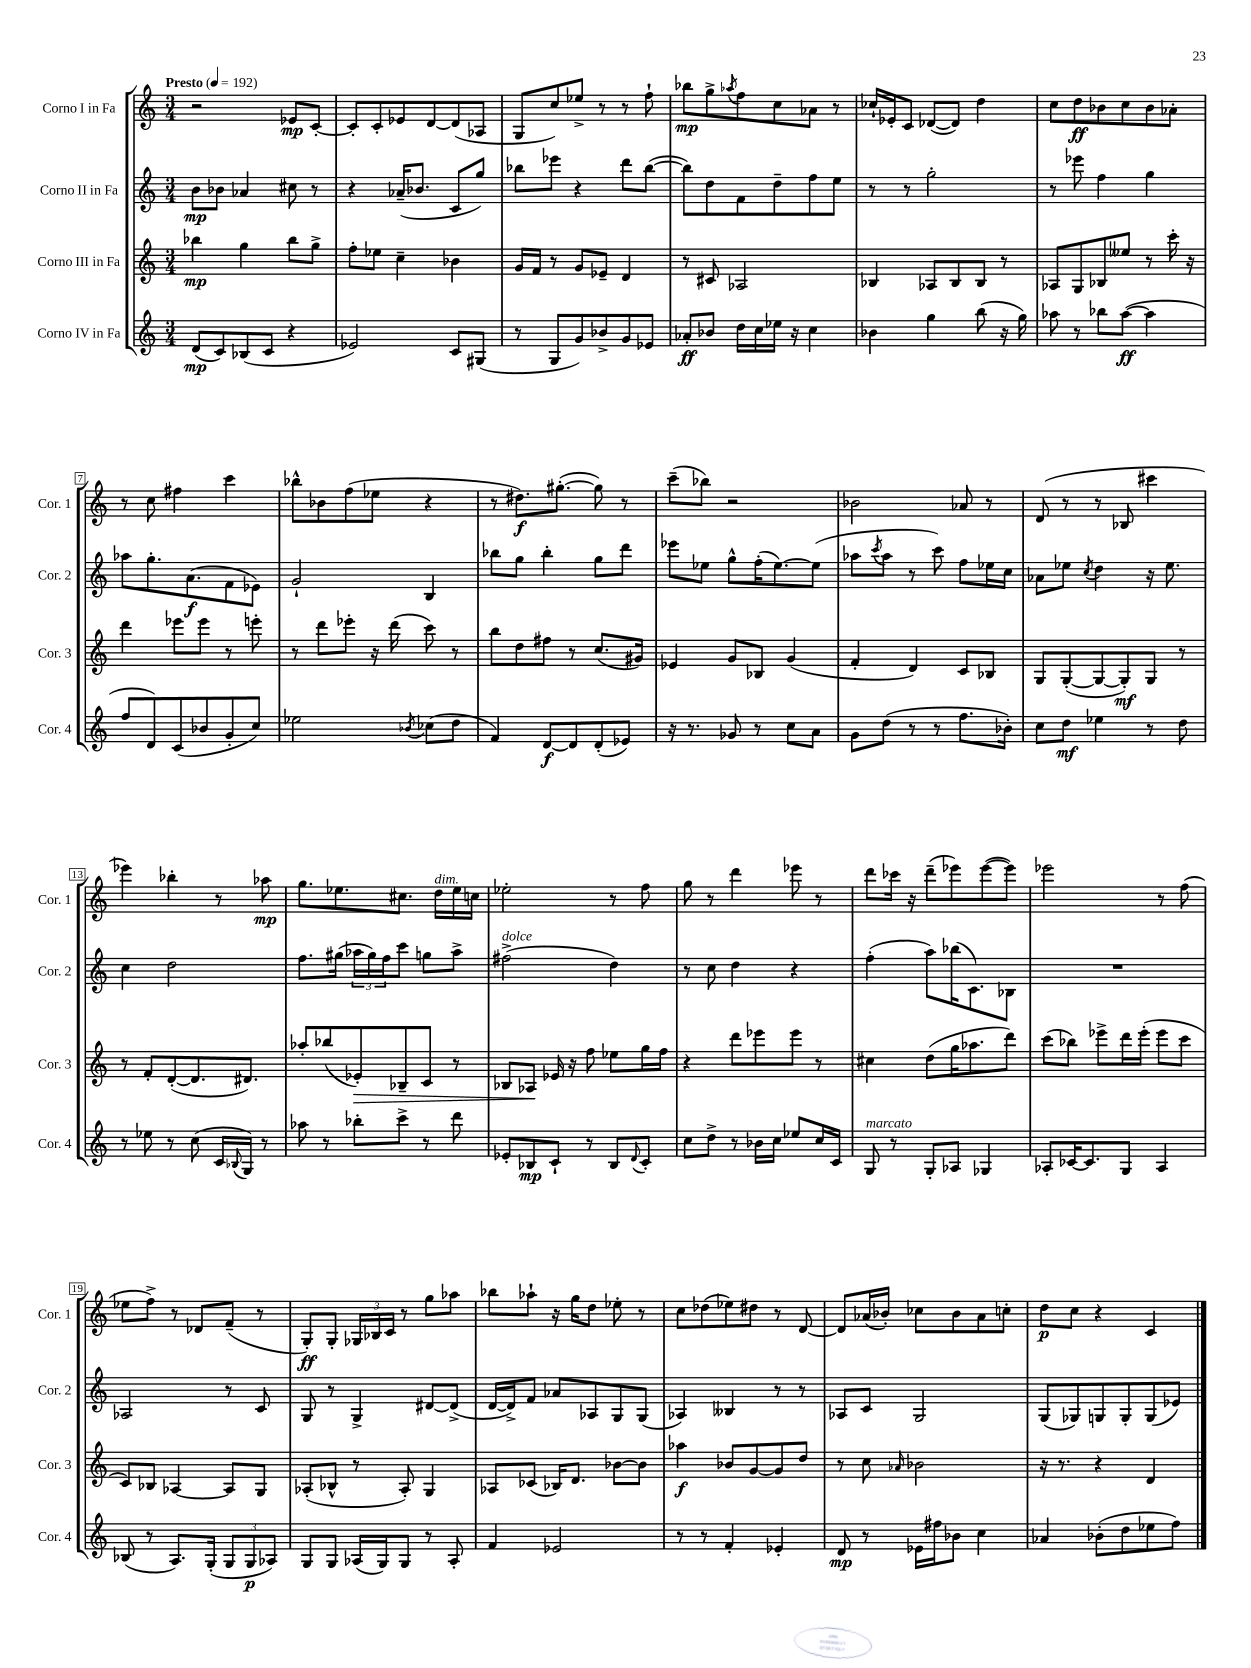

**kern	**dynam	**kern	**dynam	**kern	**dynam	**kern	**dynam
*part4	*part4	*part3	*part3	*part2	*part2	*part1	*part1
*staff4	*staff4	*staff3	*staff3	*staff2	*staff2	*staff1	*staff1
*I"Corno IV in Fa	*	*I"Corno III in Fa	*	*I"Corno II in Fa	*	*I"Corno I in Fa	*
*I'Cor. 4	*	*I'Cor. 3	*	*I'Cor. 2	*	*I'Cor. 1	*
*clefG2	*	*clefG2	*	*clefG2	*	*clefG2	*
*k[]	*	*k[]	*	*k[]	*	*k[]	*
*M3/4	*	*M3/4	*	*M3/4	*	*M3/4	*
*MM192	*	*MM192	*	*MM192	*	*MM192	*
=1	=1	=1	=1	=1	=1	=1	=1
!	!	!	!	!	!	!LO:TX:a:B:t=Presto	!
(8d/L	mp	4bb-X\	mp	8b\L	mp	2r	.
8c/)	.	.	.	8b-X\J	.	.	.
(8B-X/	.	4gg\	.	4a-X/	.	.	.
8c/J	.	.	.	.	.	.	.
4r	.	8bb-\L	.	8cc#X\	.	8e-X/L	mp
.	.	8gg^\J	.	8r	.	[8c'/J	.
=2	=2	=2	=2	=2	=2	=2	=2
2e-X/)	.	8ff'\L	.	4r	.	8c'/L]	.
.	.	8ee-X\J	.	.	.	8c'/	.
.	.	4cc~\	.	(16a-X~/KL	.	8e-X/	.
.	.	.	.	8.b-X/J	.	.	.
.	.	.	.	.	.	[8d/	.
8c/L	.	4b-X\	.	8c/L	.	(8d/]	.
(8G#X/J	.	.	.	8gg/J)	.	8A-X/J	.
=3	=3	=3	=3	=3	=3	=3	=3
8r	.	16g/LL	.	8bb-X\L	.	8G/L	.
.	.	16f/JJ	.	.	.	.	.
8G/L	.	8r	.	8eee-X\J	.	8cc/)	.
8g/)	.	8g/L	.	4r	.	8ee-X^/J	.
8b-X^/	.	8e-X~/J	.	.	.	8r	.
8g/	.	4d/	.	8ddd\L	.	8r	.
8e-X/J	.	.	.	([8bb-\J	.	8ff`\	.
=4	=4	=4	=4	=4	=4	=4	=4
8a-X'/L	ff	8r	.	8bb-\L])	.	8bb-X\L	mp
8b-X/J	.	8c#X/	.	8dd\	.	8gg^\	.
.	.	.	.	.	.	8qaa-X/	.
16dd\LL	.	2A-X/	.	8f\	.	8ff\	.
16cc\	.	.	.	.	.	.	.
16ee-X\JJ	.	.	.	8dd~\	.	8cc\	.
16r	.	.	.	.	.	.	.
4cc\	.	.	.	8ff\	.	8a-X\J	.
.	.	.	.	8ee\J	.	8r	.
=5	=5	=5	=5	=5	=5	=5	=5
4b-X\	.	4B-X/	.	8r	.	16cc-X`/LL	.
.	.	.	.	.	.	16e-X'/J	.
.	.	.	.	8r	.	8c/J	.
4gg\	.	8A-X/L	.	2gg'\	.	([8d-X/L	.
.	.	8B-/	.	.	.	8d-/J])	.
(8bb\	.	8B-/J	.	.	.	4dd\	.
16r	.	8r	.	.	.	.	.
16gg\)	.	.	.	.	.	.	.
=6	=6	=6	=6	=6	=6	=6	=6
8aa-X\	.	8A-X/L	.	8r	.	8cc\L	.
8r	.	8G/	.	8eee-X\	.	8dd\	ff
8bb-X\L	.	8B-X/	.	4ff\	.	8b-X\	.
([8aa-\J	ff	8ee--X/J	.	.	.	8cc\	.
4aa-\]	.	8r	.	4gg\	.	8b-\	.
.	.	16ccc'\	.	.	.	8a-X'\J	.
.	.	16r	.	.	.	.	.
!!LO:LB:g=z
=7	=7	=7	=7	=7	=7	=7	=7
8ff/L	.	4ddd\	.	8aa-X\L	.	8r	.
8d/)	.	.	.	8.gg'\	.	8cc\	.
(8c/	.	8eee-X\L	.	.	.	4ff#X\	.
.	.	.	.	(8.a\	f	.	.
8b-X/	.	8eee-\J	.	.	.	.	.
8g'/	.	8r	.	8f\	.	4ccc\	.
8cc/J)	.	8eeen'\	.	8e-X\J)	.	.	.
=8	=8	=8	=8	=8	=8	=8	=8
2ee-X\	.	8r	.	2g`/	.	8bb-X^^\L	.
.	.	8ddd\L	.	.	.	8b-X\	.
.	.	8eee-X'\J	.	.	.	(8ff\	.
.	.	16r	.	.	.	8ee-X\J	.
.	.	(16ddd\	.	.	.	.	.
8qb-X/	.	.	.	.	.	.	.
(8cc-X\L	.	8ccc\)	.	4B/	.	4r	.
8dd\J	.	8r	.	.	.	.	.
=9	=9	=9	=9	=9	=9	=9	=9
4f/)	.	8bb\L	.	8bb-X\L	.	8r	.
.	.	8dd\	.	8gg\J	.	8.dd#X\L)	f
[8d/L	f	8ff#X\J	.	4bb-'\	.	.	.
.	.	.	.	.	.	([8.gg#X'\J	.
8d/]	.	8r	.	.	.	.	.
(8d'/	.	(8.cc/L	.	8gg\L	.	8gg#\])	.
8e-X/J)	.	.	.	8ddd\J	.	8r	.
.	.	16g#X/Jk)	.	.	.	.	.
=10	=10	=10	=10	=10	=10	=10	=10
16r	.	4e-X/	.	8eee-X\L	.	(8ccc~\L	.
8.r	.	.	.	.	.	.	.
.	.	.	.	8ee-X\J	.	8bb-X\J)	.
8g-X/	.	8g/L	.	8gg^^\L	.	2r	.
8r	.	8B-X/J	.	(16ff'\K	.	.	.
.	.	.	.	[8.ee-\)	.	.	.
8cc\L	.	(4g/	.	.	.	.	.
8a\J	.	.	.	(8ee-\J]	.	.	.
=11	=11	=11	=11	=11	=11	=11	=11
8g\L	.	4f'/	.	8aa-X\L	.	2b-X\	.
.	.	.	.	8qccc/	.	.	.
(8dd\J	.	.	.	8aa-\J	.	.	.
8r	.	4d/)	.	8r	.	.	.
8r	.	.	.	8ccc\)	.	.	.
8.ff\L	.	8c/L	.	8ff\L	.	8a-X/	.
.	.	8B-X/J	.	16ee-X\L	.	8r	.
16b-X'\Jk)	.	.	.	16cc\JJ	.	.	.
=12	=12	=12	=12	=12	=12	=12	=12
8cc\L	.	8G/L	.	8a-X\L	.	(8d/	.
8dd\J	mf	([8G'/	.	8ee-X\J	.	8r	.
.	.	.	.	8qcc/	.	.	.
4ee-X\	.	8G/_	.	4dd\	.	8r	.
.	.	8G'/])	mf	.	.	8B-X/	.
8r	.	8G/J	.	16r	.	4ccc#X\	.
.	.	.	.	8.ee-\	.	.	.
8dd\	.	8r	.	.	.	.	.
!!LO:LB:g=z
=13	=13	=13	=13	=13	=13	=13	=13
8r	.	8r	.	4cc\	.	4eee-X\)	.
8ee-X\	.	8f'/L	.	.	.	.	.
8r	.	([8d'/	.	2dd\	.	4bb-X'\	.
(8cc\	.	8.d/]	.	.	.	.	.
16c/LL	.	.	.	.	.	8r	.
8qqB-X/	.	.	.	.	.	.	.
16G/JJ)	.	8.d#X/J)	.	.	.	.	.
8r	.	.	.	.	.	8aa-X\	mp
=14	=14	=14	=14	=14	=14	=14	=14
8aa-X\	.	8aa-X'/L	.	8.ff\L	.	8.gg\L	.
8r	.	(8bb-X/	.	.	.	.	.
.	.	.	.	(16gg#X\Jk	.	8.ee-X\	.
!	!	!	!LO:HP:b	!	!	!	!
8bb-X'\L	.	8e-X'/)	>	24aa-X\LL	.	.	.
.	.	.	.	24gg#\)	.	.	.
.	.	.	.	24ff\J	.	.	.
8ccc^\J	.	8B-X~/	.	8ccc\J	.	8.cc#X\J	.
8r	.	8c/J	.	8ggn\L	.	.	.
!	!	!	!	!	!	!LO:TX:a:i:t=dim.	!
.	.	.	.	.	.	16dd\LL	.
8ddd\	.	8r	.	8aa-^\J	.	16ee-\	.
.	.	.	.	.	.	16ccn\JJ	.
=15	=15	=15	=15	=15	=15	=15	=15
!	!	!	!	!LO:TX:a:i:t=dolce	!	!	!
8e-X'/L	.	8B-X/L	.	(2ff#X^\	.	2ee-X'\	.
8B-X/	mp	8A-X/J	.	.	.	.	.
8c`/J	.	16e-X/	]	.	.	.	.
.	.	16r	.	.	.	.	.
8r	.	8ff\	.	.	.	.	.
8B-/L	.	8ee-X\L	.	4dd\)	.	8r	.
8qqd/	.	.	.	.	.	.	.
8c'/J	.	16gg\L	.	.	.	8ff\	.
.	.	16ff\JJ	.	.	.	.	.
=16	=16	=16	=16	=16	=16	=16	=16
8cc\L	.	4r	.	8r	.	8gg\	.
8dd^\J	.	.	.	8cc\	.	8r	.
8r	.	8ddd\L	.	4dd\	.	4ddd\	.
16b-X\LL	.	8eee-X\	.	.	.	.	.
16cc\JJ	.	.	.	.	.	.	.
8ee-X/L	.	8eee-\J	.	4r	.	8eee-X\	.
16cc/L	.	8r	.	.	.	8r	.
16c/JJ	.	.	.	.	.	.	.
=17	=17	=17	=17	=17	=17	=17	=17
!LO:TX:a:i:t=marcato	!	!	!	!	!	!	!
8G/	.	4cc#X\	.	(4ff'\	.	8ddd\L	.
8r	.	.	.	.	.	16ccc-X\Jk	.
.	.	.	.	.	.	16r	.
8G'/L	.	(8dd\L	.	8aa\L)	.	(8ddd~\L	.
8A-X/J	.	16gg\K	.	(16bb-X\K	.	8eee-X\)	.
.	.	8.aa-X\	.	8.c\)	.	.	.
4G-X/	.	.	.	.	.	([8eee-\	.
.	.	8ddd\J)	.	8B-X\J	.	8eee-\J])	.
=18	=18	=18	=18	=18	=18	=18	=18
8A-X'/L	.	(8ccc\L	.	2.r	.	2eee-X\	.
[16c-X/K	.	8bb-X\J)	.	.	.	.	.
8.c-/]	.	.	.	.	.	.	.
.	.	8eee-X^\L	.	.	.	.	.
8G/J	.	16ddd\L	.	.	.	.	.
.	.	(16eee-'\JJ	.	.	.	.	.
4A-/	.	8eee-\L	.	.	.	8r	.
.	.	8ccc\J	.	.	.	(8ff\	.
!!LO:LB:g=z
=19	=19	=19	=19	=19	=19	=19	=19
(8B-X/	.	8c/L)	.	2A-X/	.	8ee-X\L	.
8r	.	8B-X/J	.	.	.	8ff^\J)	.
8.A/L)	.	[4A-X/	.	.	.	8r	.
.	.	.	.	.	.	8d-X/L	.
(16G'/Jk	.	.	.	.	.	.	.
12G/L	.	8A-/L]	.	8r	.	(8f~/J	.
12G/	p	.	.	.	.	.	.
.	.	8G/J	.	8c/	.	8r	.
12A-X/J)	.	.	.	.	.	.	.
=20	=20	=20	=20	=20	=20	=20	=20
8G/L	.	(8A-X'/L	.	8G/	.	8G'/L)	ff
8G/J	.	8B-X^^/J	.	8r	.	8G'/J	.
(16A-X/LL	.	8r	.	4G^/	.	24G-X/LL	.
.	.	.	.	.	.	24B-X/	.
16G/J)	.	.	.	.	.	.	.
.	.	.	.	.	.	24c/JJ	.
8G/J	.	8A-'/)	.	.	.	8r	.
8r	.	4G/	.	[8d#X/L	.	8gg\L	.
8A-'/	.	.	.	(8d#^/J]	.	8aa-X\J	.
=21	=21	=21	=21	=21	=21	=21	=21
4f/	.	8A-X/L	.	[16d/LL	.	8bb-X\L	.
.	.	.	.	16d^/J])	.	.	.
.	.	(8c-X/J	.	8f/J	.	8aa-X`\J	.
2e-X/	.	16B-X/KL)	.	8a-X/L	.	16r	.
.	.	8.d/J	.	.	.	16gg\KL	.
.	.	.	.	8A-X/	.	8dd\J	.
.	.	[8b-X\L	.	8G/	.	8ee-X'\	.
.	.	8b-\J]	.	(8G/J	.	8r	.
=22	=22	=22	=22	=22	=22	=22	=22
8r	.	4aa-X\	f	4A-X/)	.	8cc\L	.
8r	.	.	.	.	.	(8dd-X\	.
4f'/	.	8b-X/L	.	4B--X/	.	8ee-X\)	.
.	.	[8g/	.	.	.	8dd#X\J	.
4e-X'/	.	8g/]	.	8r	.	8r	.
.	.	8dd/J	.	8r	.	[8d/	.
=23	=23	=23	=23	=23	=23	=23	=23
8d/	mp	8r	.	8A-X/L	.	8d/L]	.
8r	.	8cc\	.	8c/J	.	(16a-X/L	.
.	.	.	.	.	.	16b-X'/JJ)	.
.	.	16qqa-X/	.	.	.	.	.
16e-X\LL	.	2b-X\	.	2G/	.	8cc-X\L	.
16ff#X\J	.	.	.	.	.	.	.
8b-X\J	.	.	.	.	.	8b-\	.
4cc\	.	.	.	.	.	8a-\	.
.	.	.	.	.	.	8ccn'\J	.
=24	=24	=24	=24	=24	=24	=24	=24
4a-X/	.	16r	.	(8G/L	.	8dd\L	p
.	.	8.r	.	.	.	.	.
.	.	.	.	8G-X/)	.	8cc\J	.
(8b-X'\L	.	4r	.	8Gn/	.	4r	.
8dd\	.	.	.	8G'/	.	.	.
8ee-X\	.	4d/	.	(8G/	.	4c/	.
8ff\J)	.	.	.	8e-X/J)	.	.	.
==	==	==	==	==	==	==	==
*-	*-	*-	*-	*-	*-	*-	*-
